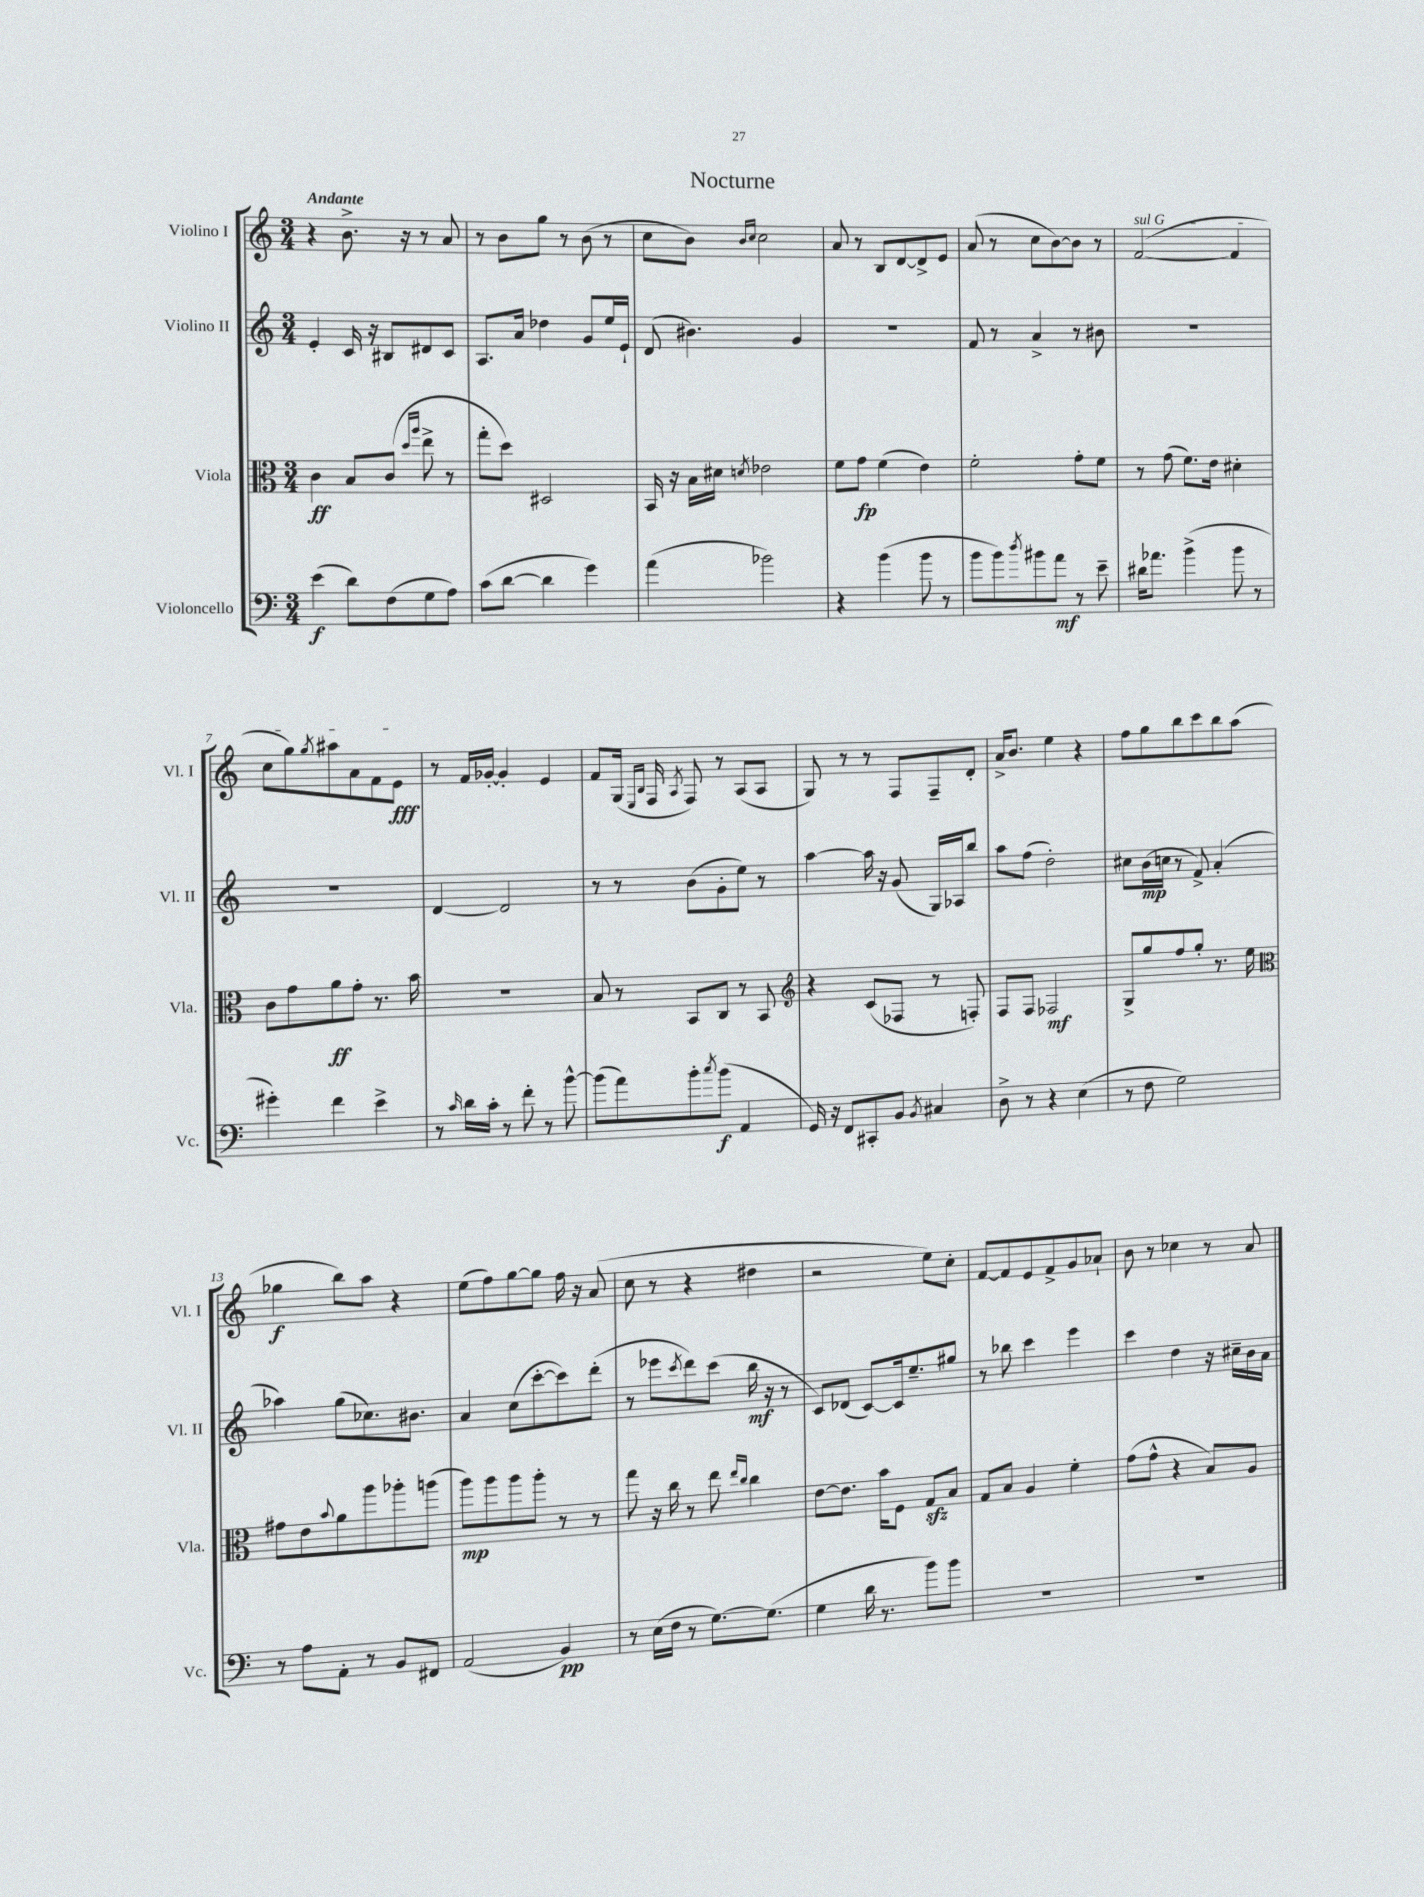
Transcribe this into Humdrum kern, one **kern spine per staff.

**kern	**dynam	**kern	**dynam	**kern	**dynam	**kern	**dynam
*part4	*part4	*part3	*part3	*part2	*part2	*part1	*part1
*staff4	*staff4	*staff3	*staff3	*staff2	*staff2	*staff1	*staff1
*I"Violoncello	*	*I"Viola	*	*I"Violino II	*	*I"Violino I	*
*I'Vc.	*	*I'Vla.	*	*I'Vl. II	*	*I'Vl. I	*
*clefF4	*	*clefC3	*	*clefG2	*	*clefG2	*
*k[]	*	*k[]	*	*k[]	*	*k[]	*
*M3/4	*	*M3/4	*	*M3/4	*	*M3/4	*
=1	=1	=1	=1	=1	=1	=1	=1
!	!	!	!	!	!	!LO:TX:a:B:t=Andante	!
(4e\	f	4c\	ff	4e'/	.	4r	.
8d\L)	.	8B/L	.	16c/	.	8.b^\	.
.	.	.	.	16r	.	.	.
(8F\	.	(8c/J	.	8B#X/L	.	.	.
.	.	.	.	.	.	16r	.
.	.	16qqdd/LL	.	.	.	.	.
.	.	16qqaa/JJ	.	.	.	.	.
8G\	.	8ee^\	.	8d#X/	.	8r	.
8A\J)	.	8r	.	8c/J	.	8a/	.
=2	=2	=2	=2	=2	=2	=2	=2
(8c\L	.	8gg'\L	.	8.A/L	.	8r	.
[8d\J	.	8dd\J)	.	.	.	8b\L	.
.	.	.	.	16a/Jk	.	.	.
4d\]	.	2D#X/	.	4dd-X\	.	8gg\J	.
.	.	.	.	.	.	8r	.
4g\)	.	.	.	8g/L	.	(8b\	.
.	.	.	.	16ee/L	.	8r	.
.	.	.	.	16e`/JJ	.	.	.
=3	=3	=3	=3	=3	=3	=3	=3
(4a\	.	16BB/	.	(8d/	.	8cc\L	.
.	.	16r	.	.	.	.	.
.	.	16B\LL	.	4.b#X\)	.	8b\J)	.
.	.	16d#X\JJ	.	.	.	.	.
.	.	.	.	.	.	16qqb/LL	.
.	.	8qdn/	.	.	.	16qqcc/JJ	.
2b-X\)	.	2e-X\	.	.	.	2cc\	.
.	.	.	.	4g/	.	.	.
=4	=4	=4	=4	=4	=4	=4	=4
4r	.	8f\L	.	2.r	.	8a/	.
.	.	8g\J	fp	.	.	8r	.
(4b\	.	(4f\	.	.	.	8B/L	.
.	.	.	.	.	.	[8d/	.
8b\	.	4e\)	.	.	.	8d^/]	.
8r	.	.	.	.	.	8e/J	.
=5	=5	=5	=5	=5	=5	=5	=5
8b\L	.	2f'\	.	8f/	.	(8a/	.
8b\)	.	.	.	8r	.	8r	.
8qdd/	.	.	.	.	.	.	.
8b#X\	.	.	.	4a^/	.	8cc\L	.
8a\J	mf	.	.	.	.	[8b\)	.
8r	.	8g'\L	.	8r	.	8b\J]	.
8e~\	.	8f\J	.	8b#X\	.	8r	.
=6	=6	=6	=6	=6	=6	=6	=6
!	!	!	!	!	!	!LO:TX:a:i:t=sul G	!
16d#X\KL	.	8r	.	2.r	.	([2f/	.
8.a-X\J	.	.	.	.	.	.	.
.	.	(8g\	.	.	.	.	.
(4b^\	.	8.f\L)	.	.	.	.	.
.	.	16e\Jk	.	.	.	.	.
8b\	.	4d#X'\	.	.	.	4f/]	.
8r	.	.	.	.	.	.	.
!!LO:LB:g=z
=7	=7	=7	=7	=7	=7	=7	=7
4g#X'\)	.	8c\L	.	2.r	.	8cc\L	.
.	.	8g\	.	.	.	8gg\)	.
.	.	.	.	.	.	8qgg/	.
4f\	.	8a\	ff	.	.	8aa#X\	.
.	.	8g'\J	.	.	.	8a\	.
4e^\	.	8.r	.	.	.	8f\	.
.	.	.	.	.	.	8e\J	fff
.	.	16b\	.	.	.	.	.
=8	=8	=8	=8	=8	=8	=8	=8
8r	.	2.r	.	[4d/	.	8r	.
16qqc/	.	.	.	.	.	.	.
16d\LL	.	.	.	.	.	16f/LL	.
16c'\JJ	.	.	.	.	.	[16g-X'/JJ	.
8r	.	.	.	2d/]	.	4g-'/]	.
8f'\	.	.	.	.	.	.	.
8r	.	.	.	.	.	4e/	.
[8b^^\	.	.	.	.	.	.	.
=9	=9	=9	=9	=9	=9	=9	=9
(8b\L]	.	8B/	.	8r	.	8f/L	.
8a\)	.	8r	.	8r	.	(16G/Jk	.
.	.	.	.	.	.	16qqE/LL	.
.	.	.	.	.	.	16qqB/JJ	.
.	.	.	.	.	.	16F/	.
.	.	.	.	.	.	8qA/	.
8b'\	.	8BB/L	.	(8b\L	.	8F/)	.
8qcc/	.	.	.	.	.	.	.
(8b\J	f	8C/J	.	8g'\	.	8r	.
4AA/	.	8r	.	8ee\J)	.	(8A/L	.
.	.	8BB/	.	8r	.	8A/J	.
=10	=10	=10	=10	=10	=10	=10	=10
*	*	*clefG2	*	*	*	*	*
16GG/)	.	4r	.	[4aa\	.	8G/)	.
16r	.	.	.	.	.	.	.
8FF/L	.	.	.	.	.	8r	.
8CC#X'/	.	(8c/L	.	16aa\]	.	8r	.
.	.	.	.	16r	.	.	.
8BB/J	.	8F-X/J	.	(8g/	.	8F/L	.
8qBB/	.	.	.	.	.	.	.
4C#X/	.	8r	.	16G/LL)	.	8F~/	.
.	.	.	.	16A-X/J	.	.	.
.	.	8Fn'/)	.	8bb/J	.	8d'/J	.
=11	=11	=11	=11	=11	=11	=11	=11
8D^\	.	8F/L	.	8aa\L	.	16a^/KL	.
.	.	.	.	.	.	8.b/J	.
8r	.	8F/J	.	(8ff\J	.	.	.
4r	.	2F-X/	mf	2dd'\)	.	4ee\	.
(4E\	.	.	.	.	.	4r	.
=12	=12	=12	=12	=12	=12	=12	=12
8r	.	8G^/L	.	8cc#X\L	.	8ff\L	.
8F\	.	8gg/	.	(16b\L	mp	8gg\	.
.	.	.	.	16ccn\JJ	.	.	.
2G\)	.	8ff/	.	8r	.	8bb\	.
.	.	8gg'/J	.	8f^/)	.	8ccc\	.
.	.	8.r	.	(4a'/	.	8bb\	.
.	.	.	.	.	.	(8aa\J	.
.	.	16ee\	.	.	.	.	.
!!LO:LB:g=z
=13	=13	=13	=13	=13	=13	=13	=13
*	*	*clefC3	*	*	*	*	*
8r	.	8g#X\L	.	4aa-X\)	.	4gg-X\	f
8A\L	.	8e\	.	.	.	.	.
.	.	8qqb/	.	.	.	.	.
8AA'\J	.	8a\	.	(8gg\L	.	8bb\L)	.
8r	.	8aa\	.	8.cc-X\)	.	8aa\J	.
8BB/L	.	8aa-X'\	.	.	.	4r	.
.	.	.	.	8.b#X\J	.	.	.
8FF#X/J	.	(8aan\J	.	.	.	.	.
=14	=14	=14	=14	=14	=14	=14	=14
(2AA/	.	8aa\L)	mp	4a/	.	(8ee\L	.
.	.	8aa\	.	.	.	8ff\)	.
.	.	8aa\	.	(8cc\L	.	[8gg\	.
.	.	8aa'\J	.	[8ccc'\	.	8gg\J]	.
4BB/)	pp	8r	.	8ccc\])	.	16ff\	.
.	.	.	.	.	.	16r	.
.	.	8r	.	(8ddd'\J	.	(8a/	.
=15	=15	=15	=15	=15	=15	=15	=15
8r	.	8gg\	.	8r	.	8cc\	.
(16E\LL	.	16r	.	8eee-X\L	.	8r	.
16F\JJ	.	16cc\	.	.	.	.	.
.	.	.	.	8qccc/	.	.	.
8r	.	8r	.	8ddd\)	.	4r	.
[8.G\L)	.	8ee\	.	(8ccc\J	.	.	.
.	.	16qqee/LL	.	.	.	.	.
.	.	16qqcc/JJ	.	.	.	.	.
.	.	4cc\	.	16bb\	mf	4dd#X\	.
(8.G\J]	.	.	.	16r	.	.	.
.	.	.	.	8r	.	.	.
=16	=16	=16	=16	=16	=16	=16	=16
4G\	.	[8e\L	.	8c/L)	.	2r	.
.	.	8.e\J]	.	(8d-X/J	.	.	.
16d\	.	.	.	[8c/L)	.	.	.
8.r	.	16b\KL	.	.	.	.	.
.	.	8F\J	.	16c/k]	.	.	.
.	.	.	.	8.ee~/	.	.	.
8b\L)	.	8Gzz/L	.	.	.	8ee\L)	.
8b\J	.	8B/J	.	8gg#X/J	.	8cc'\J	.
=17	=17	=17	=17	=17	=17	=17	=17
2.r	.	8G/L	.	8r	.	[8f/L	.
.	.	8B/J	.	8bb-X\	.	8f/]	.
.	.	4A/	.	4ccc\	.	8e/	.
.	.	.	.	.	.	8f^/	.
.	.	4f'\	.	4eee\	.	8g/	.
.	.	.	.	.	.	8a-X`/J	.
=18	=18	=18	=18	=18	=18	=18	=18
2.r	.	(8g\L	.	4ccc\	.	8b\	.
.	.	8g^^\J	.	.	.	8r	.
.	.	4r	.	4dd\	.	4cc-X\	.
.	.	8B/L)	.	16r	.	8r	.
.	.	.	.	16cc#X~\LL	.	.	.
.	.	8A/J	.	16b\	.	8a/	.
.	.	.	.	16a\JJ	.	.	.
==	==	==	==	==	==	==	==
*-	*-	*-	*-	*-	*-	*-	*-
